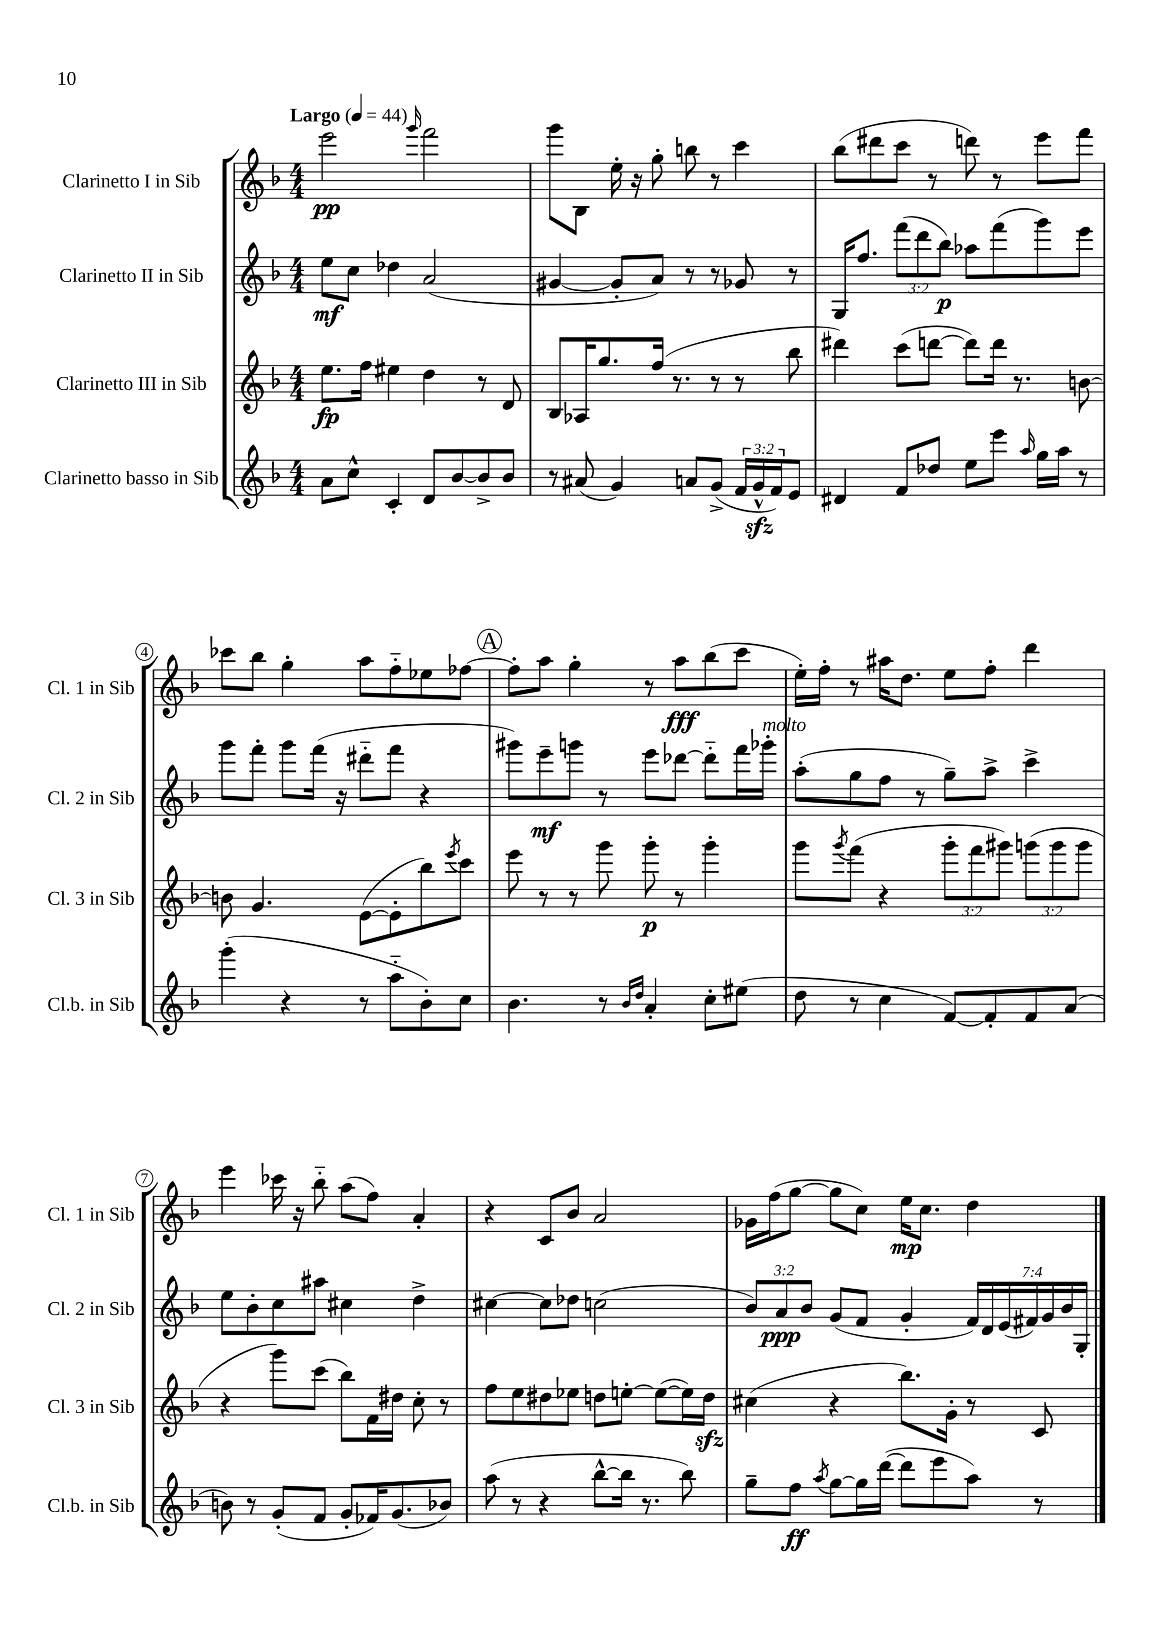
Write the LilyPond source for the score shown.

<<
\new StaffGroup <<
\new Staff = "s0" \with { instrumentName = "Clarinetto I in Sib" shortInstrumentName = "Cl. 1 in Sib" } {
    \clef treble \key f \major \numericTimeSignature \time 4/4 \tempo "Largo" 4 = 44
    e'''2\pp \grace { g'''16 } f'''2 |
    g'''8 bes8 e''16-. r16 g''8-. b''8 r8 c'''4 |
    bes''8( dis'''8 c'''8 r8 d'''8) r8 e'''8 f'''8 |
    ces'''8 bes''8 g''4-. a''8 f''8-_ ees''8 fes''8~ |
    \mark \markup { \circle "A" } fes''8-. a''8 g''4-. r8 a''8\fff bes''8( c'''8 |
    e''16-.) f''16-. r8 ais''16 d''8. e''8 f''8-. d'''4 |
    e'''4 ces'''16 r16 bes''8-_ a''8( f''8) a'4-. |
    r4 c'8 bes'8 a'2 |
    ges'16 f''16( g''8~ g''8 c''8) e''16\mp c''8. d''4 \bar "|." |
}
\new Staff = "s1" \with { instrumentName = "Clarinetto II in Sib" shortInstrumentName = "Cl. 2 in Sib" } {
    \clef treble \key f \major \numericTimeSignature \time 4/4 \override Staff.TupletNumber.text = #tuplet-number::calc-fraction-text
    e''8\mf c''8 des''4 a'2( |
    gis'4~ gis'8-. a'8) r8 r8 ges'8 r8 |
    g16 f''8. \tuplet 3/2 { f'''8( d'''8 bes''8\p) } aes''8 f'''8( g'''8) e'''8 |
    g'''8 f'''8-. g'''8 f'''16( r16 dis'''8-_ f'''8 r4 |
    \mark \markup { \circle "A" } gis'''8) e'''8--\mf g'''8 r8 e'''8 des'''8~ des'''8-_ f'''16 ges'''16-.^\markup { \italic "molto" } |
    a''8-.( g''8 f''8 r8 g''8--) a''8-> c'''4-> |
    e''8 bes'8-. c''8 ais''8 cis''4 d''4-> |
    cis''4~ cis''8 des''8 c''2( |
    \tuplet 3/2 { bes'8) a'8\ppp bes'8 } g'8( f'8 g'4-. \tuplet 7/4 { f'16) d'16 e'16( fis'16) g'16 bes'16 g16-. } \bar "|." |
}
\new Staff = "s2" \with { instrumentName = "Clarinetto III in Sib" shortInstrumentName = "Cl. 3 in Sib" } {
    \clef treble \key f \major \numericTimeSignature \time 4/4 \override Staff.TupletNumber.text = #tuplet-number::calc-fraction-text
    e''8.\fp f''16 eis''4 d''4 r8 d'8 |
    bes8 aes16 g''8. f''16( r8. r8 r8 bes''8 |
    dis'''4) c'''8( d'''8~ d'''8) d'''16 r8. b'8~ |
    b'8 g'4. e'8~( e'8-. bes''8) \acciaccatura { e'''8 } c'''8 |
    \mark \markup { \circle "A" } e'''8 r8 r8 g'''8 g'''8-.\p r8 g'''4-. |
    g'''8 \acciaccatura { g'''8 } f'''8( r4 \tuplet 3/2 { g'''8-. f'''8 gis'''8) } \tuplet 3/2 { g'''8( g'''8 g'''8 } |
    r4 g'''8) c'''8( bes''8) f'16 dis''16 c''8-. r8 |
    f''8 e''8 dis''8 ees''8 d''8 e''8~-. e''8~( e''16) d''16\sfz |
    cis''4( r4 bes''8.) g'16-. r8 c'8 \bar "|." |
}
\new Staff = "s3" \with { instrumentName = "Clarinetto basso in Sib" shortInstrumentName = "Cl.b. in Sib" } {
    \clef treble \key f \major \numericTimeSignature \time 4/4 \override Staff.TupletNumber.text = #tuplet-number::calc-fraction-text
    a'8 c''8-^ c'4-. d'8 bes'8~ bes'8-> bes'8 |
    r8 ais'8( g'4) a'8 g'8->( \tuplet 3/2 { f'16 g'16-^\sfz f'16) } e'8 |
    dis'4 f'8 des''8 e''8 e'''8 \grace { a''16 } g''16 a''16 r8 |
    g'''4-.( r4 r8 a''8-_ bes'8-.) c''8 |
    \mark \markup { \circle "A" } bes'4. r8 \grace { bes'16 d''16 } a'4-. c''8-. eis''8( |
    d''8 r8 c''4 f'8~) f'8-. f'8 a'8( |
    b'8) r8 g'8-.( f'8 g'8-. fes'16) g'8.( bes'8) |
    a''8( r8 r4 bes''8~-^ bes''16 r8. bes''8) |
    g''8-- f''8\ff \acciaccatura { a''8 } g''8~ g''16 d'''16~( d'''8 e'''8 a''8) r8 \bar "|." |
}
>>
>>
\layout { \context { \Score \override BarNumber.stencil = #(make-stencil-circler 0.1 0.3 ly:text-interface::print) } }
